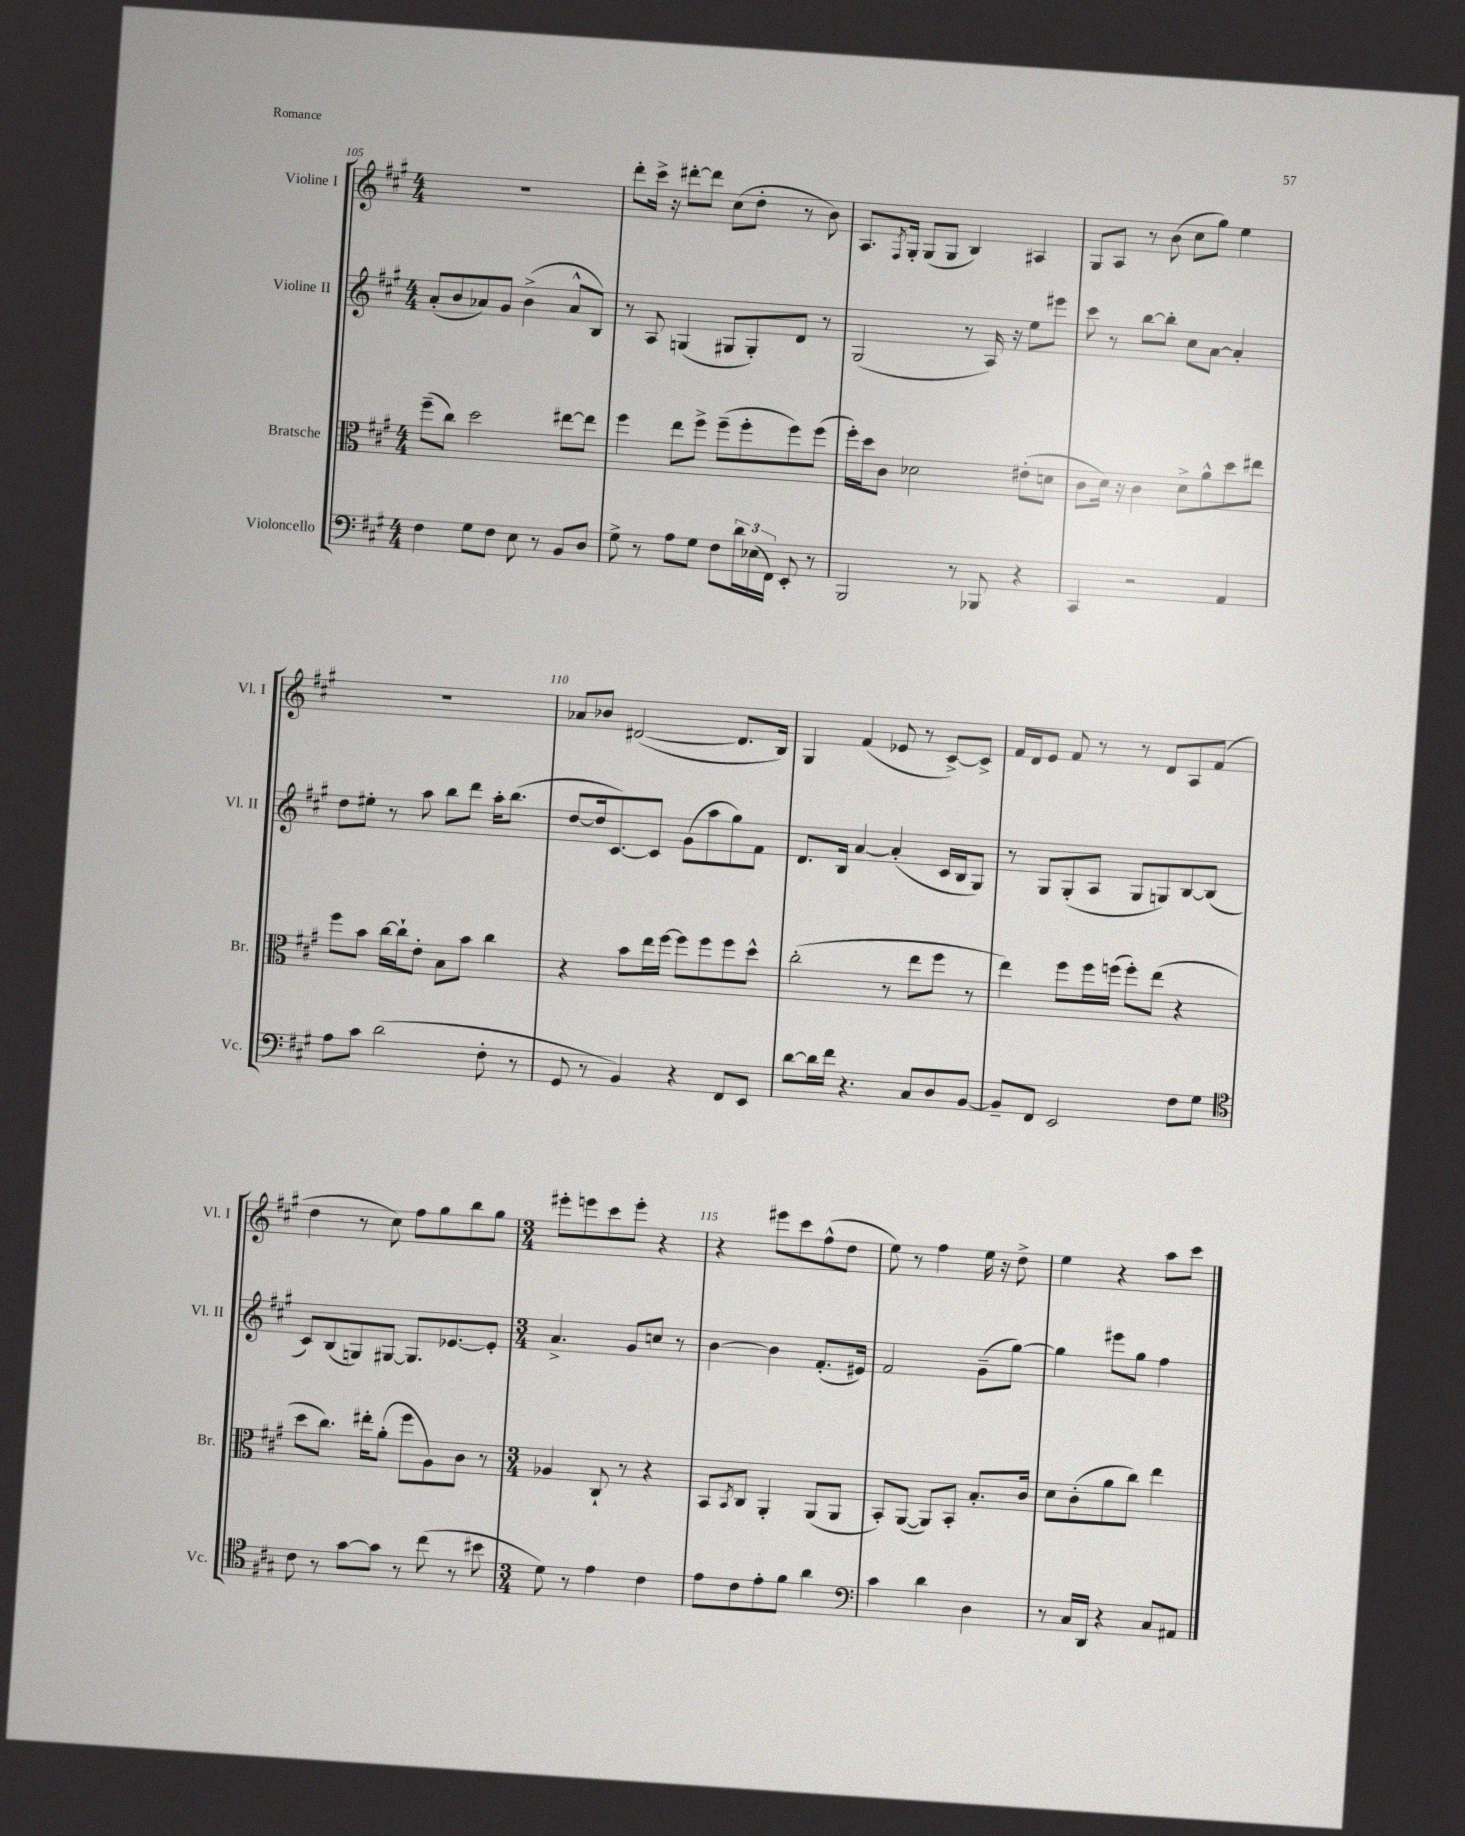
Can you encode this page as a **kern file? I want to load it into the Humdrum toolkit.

**kern	**kern	**kern	**kern
*staff4	*staff3	*staff2	*staff1
*clefF4	*clefC3	*clefG2	*clefG2
*k[f#c#g#]	*k[f#c#g#]	*k[f#c#g#]	*k[f#c#g#]
*M4/4	*M4/4	*M4/4	*M4/4
4F#\	(8ff#~\L	(8a'/L	1r
.	8cc#\J)	8b/	.
8G#\L	2dd\	8a-/)	.
8F#\J	.	8g#/J	.
8E\	.	(4b^\	.
8r	.	.	.
8BB/L	[8ee#\L	8a-^^/L	.
8D/J	8ee#\]J	8B/J)	.
=	=	=	=
8G#^\	4ff#\	8r	8ddd'\L
8r	.	8A/	16ccc#^\Jk
.	.	.	16r
8A\L	8ee\L	(4G/	[8ddd#'\L
8G#\J	8ff#^\J	.	8ddd#\]J
8F#\L	(8ff#~\L	8G#/L	(8cc#\L
24d\L	8ff#'\	8G#'/)	8dd'\J
(24E-\	.	.	.
24FF#\JJ)	.	.	.
8EE'/	8ff#\)	8d/J	8r
8r	(8ff#\J	8r	8b\)
=	=	=	=
2BBB/	16ff#'\LL)	(2G#/	8.A/L
.	16dd\J	.	.
.	8c#\J	.	.
.	.	.	8qF#/
.	.	.	16G#'/Jk
.	2d-\	.	(8G#/L
.	.	.	8G#/J
8r	.	8r	4B/)
8BBB-/	.	16A/)	.
.	.	16r	.
4r	(8e#'\L	8ee\L	4A#/
.	8d\J	8eee#\J	.
=	=	=	=
4CC#/	8c#\L	8ccc#\	8G#/L
.	16d\Jk)	8r	8A/J
.	16r	.	.
2r	4c#\	[8bb\L	8r
.	.	8bb'\]J	(8b\
.	8d^\L	8cc#\L	8cc#\L
.	8a^^\	[8a\J	8gg#\J)
4AA/	8dd\	4a'/]	4ee\
.	8ee#\J	.	.
=	=	=	=
8A\L	8ff#\L	8dd\L	1r
8c#\J	8b\J	8ee#'\J	.
(2d\	[16cc#\LL	8r	.
.	16cc#`\]J	.	.
.	8e'\J	8aa\	.
.	8B\L	8bb\L	.
.	8b\J	8ddd\J	.
8F#'\	4cc#\	16aa'\LK	.
.	.	(8.bb\J	.
8r	.	.	.
=	=	=	=
8GG#/	4r	[8dd/L	8a-/L
8r	.	16dd/]k	8b-/J
.	.	[8.c#/)	.
4BB/)	8b\L	.	([2d#/
.	16ee\L	8c#/]J	.
.	[16ff#\JJ	.	.
4r	8ff#\]L	(8g#\L	.
.	8ff#\	8aa\	.
8FF#/L	8ff#\	8gg#\)	8.d#/]L
8EE/J	8dd^^\J	8f#\J	.
.	.	.	16B/Jk)
=	=	=	=
[8d\L	(2cc#'\	8.d/L	4G#/
16d\]L	.	.	.
16f#\JJ	.	16B/Jk	.
4.r	.	[4a/	(4f#/
.	8r	(4a'/]	8e-/
8C#/L	8ee\L	.	8r
8D/	8ff#\J	16c#/LL	[8c#^/L)
.	.	16B/J	.
[8BB/J	8r	8G#/J)	8c#^/]J
=	=	=	=
8BB~/]L	4ee\)	8r	16f#/LL
.	.	.	16d/J
8FF#/J	.	8G#/L	8e/J
2EE/	8ff#\L	(8G#'/	8f#/
.	16ff#\L	8A/J	8r
.	(16ff\JJ	.	.
.	8ff'\L)	8G#/L	8r
.	(8ee\J	8G/)	8d/L
8F#\L	4r	[8B/	8A/
8G#\J	.	(8B/]J	(8f#/J
=	=	=	=
*clefC4	*	*	*
8c#\	8dd\L	8c#/L)	4dd\
8r	8.cc#\J)	(8B/	.
[8g#\L	.	8G/)	8r
.	16ee#'\LK	.	.
8g#\]J	(8a'\J	[8G#/J	8cc#\)
8r	8ff#\L	8.G#/]L	8ff#\L
(8cc#\	8A\)	.	8gg#\
.	.	[8.e-/	.
8r	8c#\J	.	8bb\
8b#\	8r	8e-'/]J	8gg#\J
=	=	=	=
*M3/4	*M3/4	*M3/4	*M3/4
8d\)	4A-/	4.a^/	8eee#'\L
8r	.	.	8eee\
4e\	8C#`/	.	8ccc#\
.	8r	8g#/L	8eee'\J
4c#\	4r	8cc/J	4r
.	.	8r	.
=	=	=	=
8e\L	8BB/L	[4b\	4r
.	8qBB/	.	.
8c#\	8C#/J	.	.
8e'\	4AA'/	4b\]	8eee#\L
8f#\J	.	.	8ccc#\
4a\	(8AA/L	(8.f#'/L	(8ff#^^\
.	8AA/J	.	8dd\J
.	.	16e#/Jk)	.
=	=	=	=
*clefF4	*	*	*
4c#\	8BB'/L)	2f#/	8ee\)
.	([8AA/J	.	8r
4d\	8AA/]L)	.	4ff#\
.	8BB'/J	.	.
4D\	8.B'/L	(8g#~\L	16ee\
.	.	.	16r
.	.	[8gg#\J)	8dd^\
.	16c#/Jk	.	.
=	=	=	=
8r	8d\L	4gg#\]	4ee\
16C#/LL	(8c#'\	.	.
16DD/JJ	.	.	.
4r	8a\	8eee#\L	4r
.	8cc#\J)	8gg#\J	.
8C#/L	4ee\	4ff#\	8aa\L
8AA#/J	.	.	8ccc#\J
==	==	==	==
*-	*-	*-	*-
